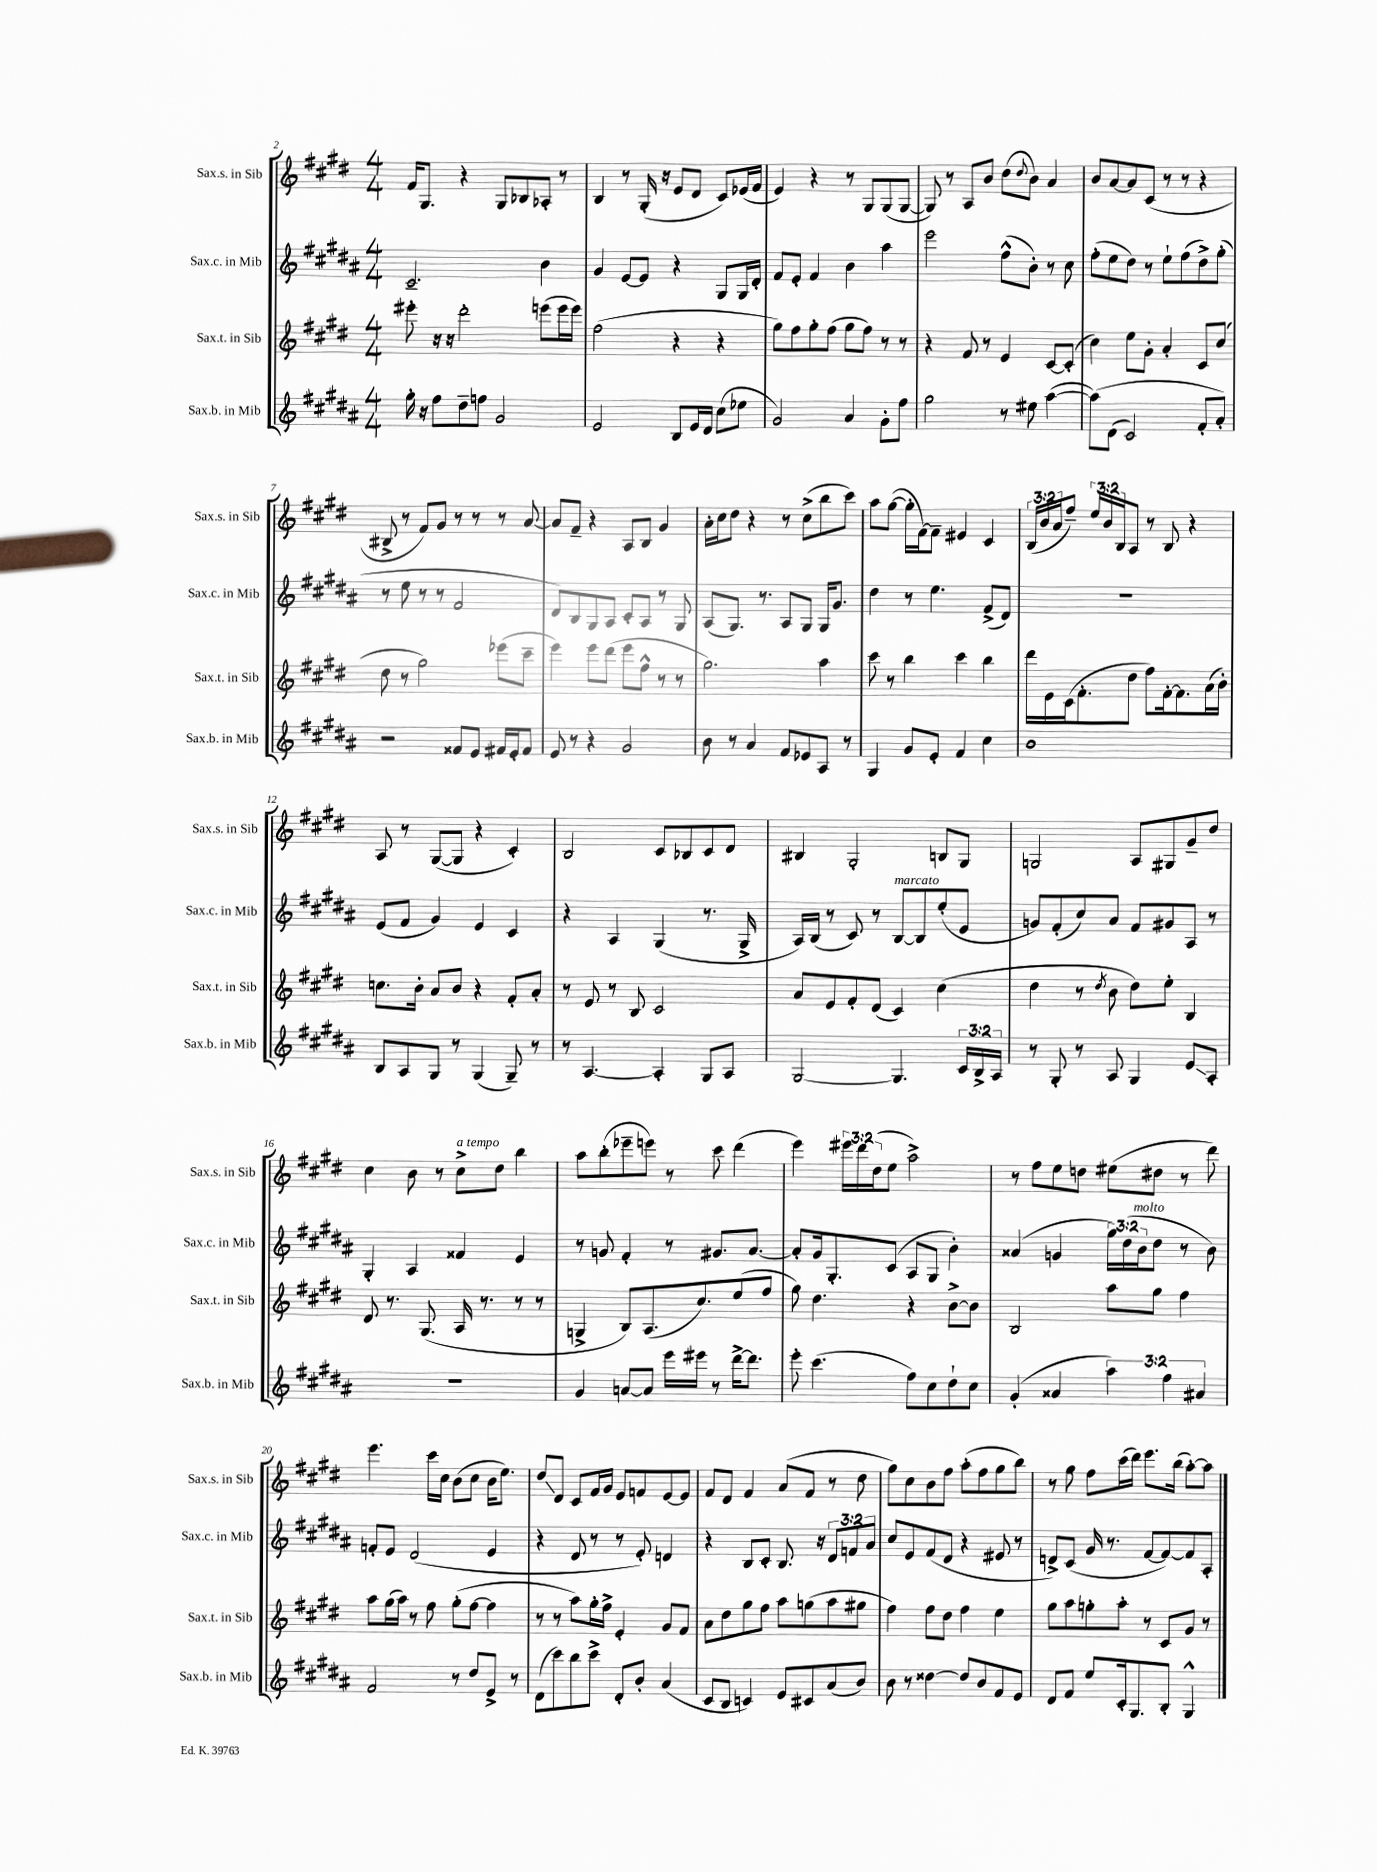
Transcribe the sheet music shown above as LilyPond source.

<<
\new StaffGroup <<
\new Staff = "s0" \with { instrumentName = "Sax.s. in Sib" shortInstrumentName = "Sax.s. in Sib" } {
    \clef treble \key e \major \numericTimeSignature \time 4/4 \override Staff.TupletNumber.text = #tuplet-number::calc-fraction-text
    fis'16 gis8. r4 gis8 bes8 aes8-. r8 |
    b4 r8 gis16-.( r16 e'8 dis'8 cis'8) ees'16( fis'16 |
    e'4) r4 r8 gis8 gis8( gis8~ |
    gis8) r8 a8 b'8 dis''8( \appoggiatura { dis''8 } b'8) a'4 |
    b'8 a'8~ a'8 cis'8( r8 r8 r4 |
    bis8-> r8 fis'8) gis'8 r8 r8 r8 a'8~ |
    a'8 fis'8-- r4 a8 b8 gis'4 |
    a'16-. cis''16 dis''8 r4 r8 cis''8->( b''8 cis'''8) |
    a''8 gis''8~( gis''16-. fis'16~) fis'8-- eis'4 cis'4 |
    \tuplet 3/2 { b16( b'16 a'16 } fis''8--) \tuplet 3/2 { e''16 b'16 b16 } a8 r8 b8 r4 |
    a8 r8 gis8~( gis8 r4 cis'4-.) |
    b2 cis'8 bes8 cis'8 dis'8 |
    bis4 gis2-. b8 gis8 |
    g2 a8 gis8 gis'8-- dis''8 |
    cis''4 b'8 r8 cis''8->^\markup { \italic "a tempo" } dis''8 b''4 |
    a''8 b''8-.( ees'''8-- e'''8) r8 cis'''8 dis'''4( |
    e'''4) \tuplet 3/2 { eis'''16 dis'''16 dis''16( } e''8 a''2->) |
    r8 fis''8 e''8 d''8 eis''8( dis''8 r8 dis'''8) |
    e'''4. cis'''16 cis''16 b'8( cis''8 b'16 e''8.) |
    dis''8\glissando dis'8 cis'8 fis'16 gis'16 e'8 f'8 e'8~ e'8 |
    fis'8 dis'8 fis'4 a'8( fis'8 r8 dis''8 |
    gis''8) cis''8 b'8 fis''8 a''8-.( fis''8 gis''8 b''8) |
    r8 gis''8 fis''8 cis'''16( dis'''16) e'''8. b''16( a''8~-.) a''8 \bar "|." |
}
\new Staff = "s1" \with { instrumentName = "Sax.c. in Mib" shortInstrumentName = "Sax.c. in Mib" } {
    \clef treble \key b \major \numericTimeSignature \time 4/4 \override Staff.TupletNumber.text = #tuplet-number::calc-fraction-text
    cis'2.-- b'4 |
    gis'4 e'8~ e'8 r4 gis8 gis16 dis'16-. |
    fis'8 e'8-. fis'4 b'4 ais''4 |
    e'''2 fis''8-^( b'8-.) r8 cis''8 |
    fis''8-.( e''8 dis''8) r8 e''8-! fis''8( dis''8->) gis''8-.( |
    r8 e''8 r8 r8 fis'2 |
    dis'8) b8 gis8 ais8 cis'8-. ais8 r8 gis8 |
    ais8( gis8.) r8. ais8 gis8 gis16 gis'8. |
    dis''4 r8 e''4. fis'8->( dis'8) |
    R1 |
    e'8( fis'8 gis'4) e'4 cis'4 |
    r4 ais4 gis4( r8. gis16-> |
    ais16) b16( r8 cis'8) r8 b8~^\markup { \italic "marcato" } b8 e''8-.( e'8 |
    g'8) fis'8-.( cis''8) ais'8 fis'8 gis'8 ais8 r8 |
    gis4-. ais4 fisis'4 e'4 |
    r8 g'8 fis'4-. r8 gis'8. ais'8.~ |
    ais'8-. gis'16 gis8.-. cis'8( ais8 gis8 b'4-.) |
    aisis'4( g'4 \tuplet 3/2 { gis''16) dis''16( b'16^\markup { \italic "molto" } } dis''8 r8 b'8) |
    f'8-. e'8 dis'2( e'4 |
    r4 dis'8 r8 r8 e'8-.) d'4 |
    r4 b8 cis'8-. b8. r16 \tuplet 3/2 { dis'8 f'8 ais'8 } |
    cis''8 e'8 fis'8( dis'8 r4 eis'8 r8 |
    d'8->) cis'8( gis'16 r8. fis'8~ fis'8~) fis'8 ais8-. \bar "|." |
}
\new Staff = "s2" \with { instrumentName = "Sax.t. in Sib" shortInstrumentName = "Sax.t. in Sib" } {
    \clef treble \key e \major \numericTimeSignature \time 4/4
    eis'''8-. r16 r16 dis'''2-. e'''8( e'''16 e'''16) |
    fis''2( r4 r4 |
    gis''8) fis''8 gis''8-. fis''8( gis''8 fis''8) r8 r8 |
    r4 fis'8 r8 e'4 cis'8~ cis'8-.( |
    cis''4) e''8 gis'8-. a'4-. cis'8 cis''8( |
    dis''8 r8 gis''2) ees'''8( cis'''8-- |
    e'''4) e'''8 dis'''8( e'''8 fis''8-^ r8 r8 |
    gis''2.) a''4 |
    cis'''8 r8 b''4 cis'''4 b''4 |
    dis'''16 e'16 cis'16( fis'8.-. dis''8 fis''8) fis'16~-. fis'8. a'16( b'16-.) |
    c''8. b'16-. a'8 b'8 r4 fis'8-. a'8-. |
    r8 e'8 r8 b8 cis'2 |
    a'8 e'8 fis'8-. dis'8( cis'4) cis''4( |
    dis''4 r8 \acciaccatura { dis''8 } b'8 dis''8) e''8-. b4 |
    dis'8 r8. gis8.( a16 r8. r8 r8 |
    g4-> b8) a8.( cis''8.) e''8( fis''8 |
    gis''8) dis''4. r4 b'8~-> b'8 |
    b2 a''8 gis''8 fis''4 |
    a''8 gis''16( a''16) r8 fis''8 gis''8-.( fis''8~ fis''4 |
    r8 r8 a''8) gis''16-. fis''16-> e'4-. gis'8 fis'8 |
    a'8 dis''8 gis''8 fis''8 a''8 g''8( a''8 gis''8 |
    fis''4) fis''8 dis''8 fis''4 e''4 |
    gis''8 a''8 g''8-. a''8-. r8 cis'8 gis'8 r8 \bar "|." |
}
\new Staff = "s3" \with { instrumentName = "Sax.b. in Mib" shortInstrumentName = "Sax.b. in Mib" } {
    \clef treble \key b \major \numericTimeSignature \time 4/4 \override Staff.TupletNumber.text = #tuplet-number::calc-fraction-text
    gis''16-. r16 fis''8 dis''8-- f''8 gis'2 |
    e'2 b8 e'16 dis'16 cis''8( ees''8 |
    gis'2) ais'4 gis'8-. fis''8 |
    gis''2 r8 eis''8 ais''4~( |
    ais''8)\( dis'8( cis'2) fis'8-. ais'8-.\) |
    r2 fisis'8 e'8 fis'16 e'16-. fis'8 |
    e'8 r8 r4 gis'2 |
    b'8 r8 ais'4 fis'8 ees'8 ais8 r8 |
    gis4 gis'8 e'8-. fis'4 cis''4 |
    b'1 |
    b8 ais8 gis8 r8 gis4( gis8--) r8 |
    r8 ais4.~ ais4-. gis8 ais8 |
    gis2~ gis4. \tuplet 3/2 { cis'16 b16-> ais16 } |
    r8 gis8-. r8 ais8 gis4 e'8\glissando ais8-. |
    R1 |
    gis'4 a'8~ a'8 e'''16 eis'''16 r8 dis'''16~-> dis'''8. |
    e'''8-. cis'''4.( fis''8) cis''8 dis''8-! cis''8 |
    gis'4-.( aisis'4 \tuplet 3/2 { ais''4) fis''4 ais'4 } |
    fis'2 r8 dis''8 e'8-> r8 |
    dis'8( cis'''8) b''8 cis'''8-> dis'8-. b'8-. ais'4( |
    cis'8 b8 c'4) e'8 cis'8 ais'8( b'8) |
    b'8 r8 disis''4~ disis''8 b'8 fis'8 e'8 |
    dis'8 fis'8 e''8 cis'16-. gis8. b8-. gis4-^ \bar "|." |
}
>>
>>
\layout { \context { \Score currentBarNumber = #2 } }
